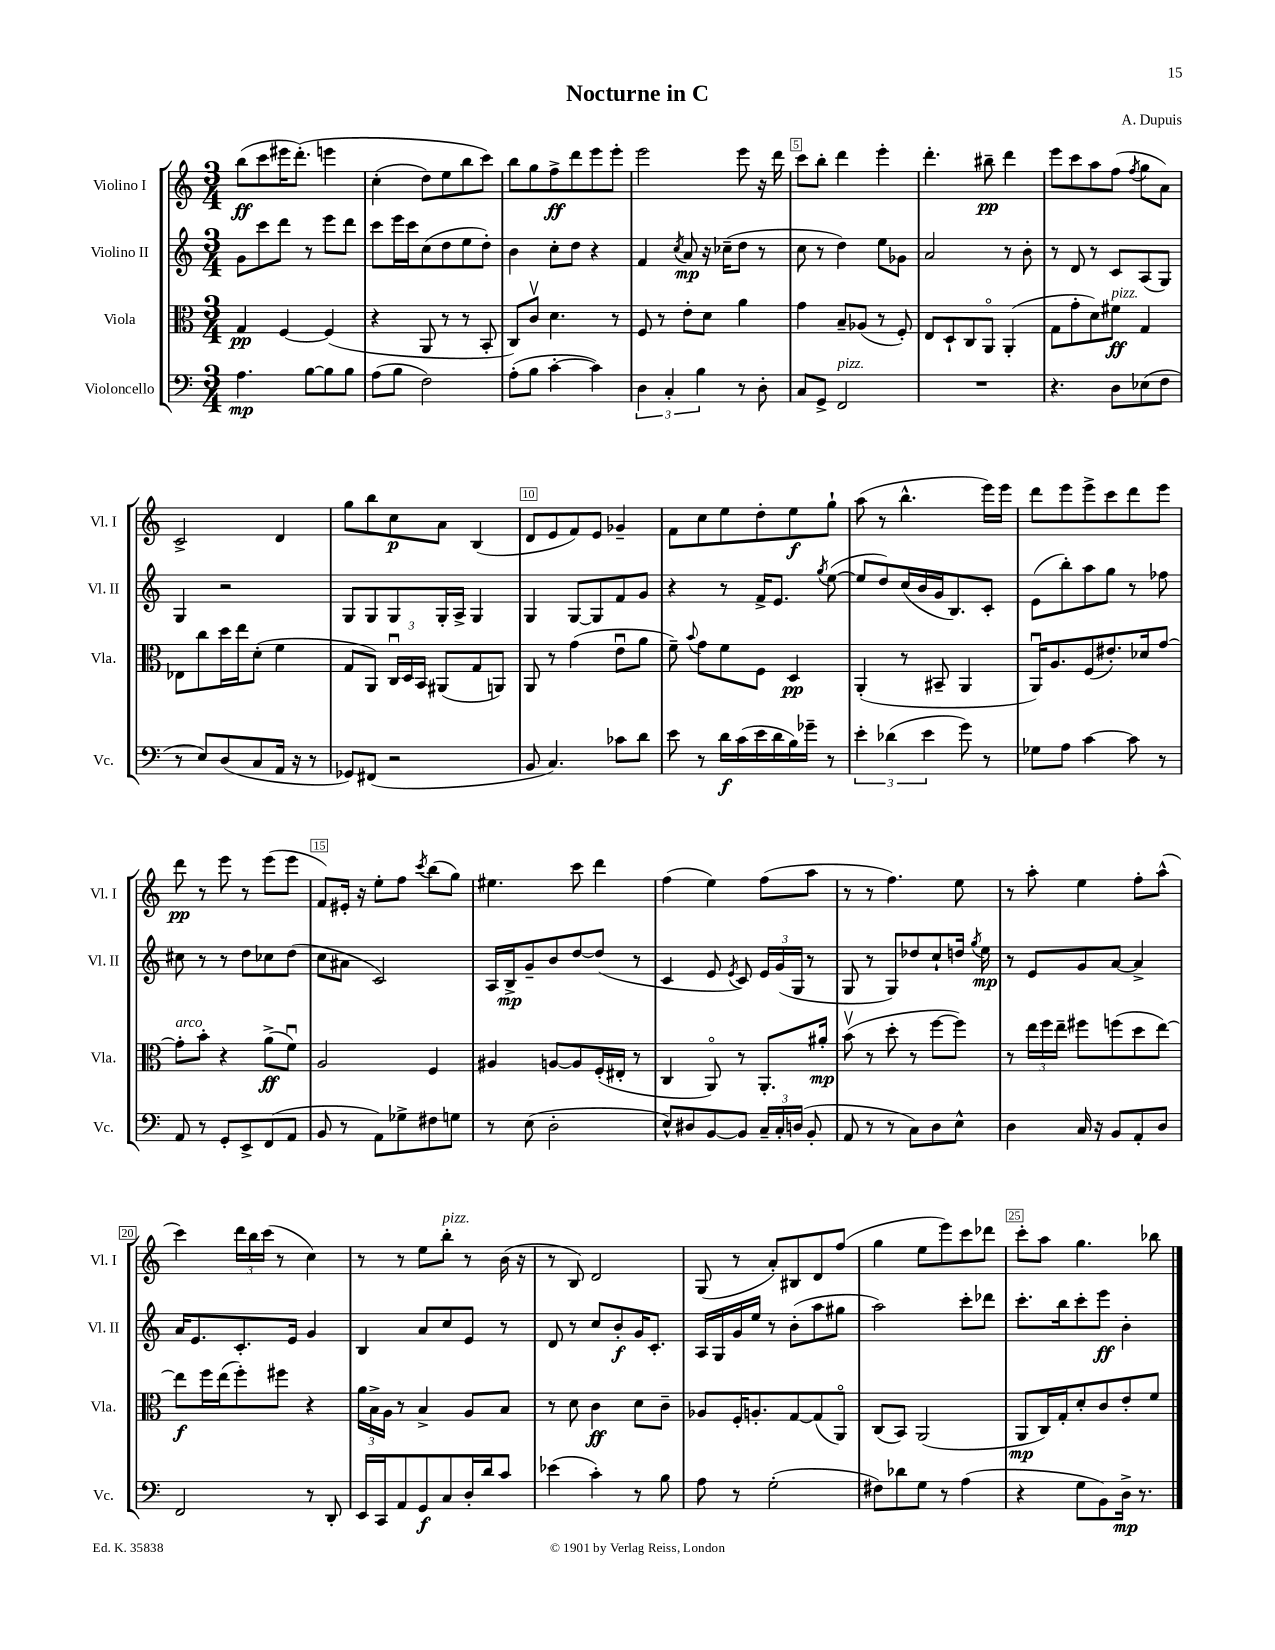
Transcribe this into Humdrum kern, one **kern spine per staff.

**kern	**dynam	**kern	**dynam	**kern	**dynam	**kern	**dynam
*part4	*part4	*part3	*part3	*part2	*part2	*part1	*part1
*staff4	*staff4	*staff3	*staff3	*staff2	*staff2	*staff1	*staff1
*I"Violoncello	*	*I"Viola	*	*I"Violino II	*	*I"Violino I	*
*I'Vc.	*	*I'Vla.	*	*I'Vl. II	*	*I'Vl. I	*
*clefF4	*	*clefC3	*	*clefG2	*	*clefG2	*
*k[]	*	*k[]	*	*k[]	*	*k[]	*
*M3/4	*	*M3/4	*	*M3/4	*	*M3/4	*
=1	=1	=1	=1	=1	=1	=1	=1
4.A\	mp	4G/	pp	8g\L	.	(8bb\L	ff
.	.	.	.	8ccc\	.	8ccc\	.
.	.	[4F/	.	8ddd\J	.	16eee#X\K	.
.	.	.	.	.	.	(8.ddd'\J)	.
[8B\L	.	.	.	8r	.	.	.
8B\]	.	(4F/]	.	8eee\L	.	4eeen\	.
8B\J	.	.	.	8ddd\J	.	.	.
=2	=2	=2	=2	=2	=2	=2	=2
(8A\L	.	4r	.	8ccc\L	.	(4cc'\	.
8B\J	.	.	.	16eee\L	.	.	.
.	.	.	.	16ccc\J	.	.	.
2F\)	.	8AA/	.	(8cc\	.	8dd\L)	.
.	.	8r	.	8dd\	.	8ee\	.
.	.	8r	.	8ee\	.	8bb\	.
.	.	8BB'/	.	8dd'\J)	.	8ccc\J)	.
=3	=3	=3	=3	=3	=3	=3	=3
(8A'\L	.	8C/L)	.	4b\	.	8bb\L	.
8B\J	.	8cv/J	.	.	.	8gg\	.
[4c'\	.	4.d\	.	8cc'\L	.	8ff^\	ff
.	.	.	.	8dd\J	.	8ddd\	.
4c\])	.	.	.	4r	.	8eee\	.
.	.	8r	.	.	.	8eee'\J	.
=4	=4	=4	=4	=4	=4	=4	=4
6D\	.	8F/	.	4f/	.	2eee\	.
.	.	8r	.	.	.	.	.
6C'/	.	.	.	.	.	.	.
.	.	.	.	8qcc/	.	.	.
.	.	8e'\L	.	8a/	mp	.	.
6B\	.	.	.	.	.	.	.
.	.	8d\J	.	16r	.	.	.
.	.	.	.	(16cc-X~\KL	.	.	.
8r	.	4a\	.	8dd\J	.	8eee\	.
8D'\	.	.	.	8r	.	16r	.
.	.	.	.	.	.	16ddd\	.
=5	=5	=5	=5	=5	=5	=5	=5
8C/L	.	4g\	.	8cc\	.	8ccc\L	.
8GG^/J	.	.	.	8r	.	8bb'\J	.
!LO:TX:a:i:t=pizz.	!	!	!	!	!	!	!
2FF/	.	8B~/L	.	4dd\)	.	4ddd\	.
.	.	(8A-X/J	.	.	.	.	.
.	.	8r	.	8ee\L	.	4eee'\	.
.	.	8F'/)	.	8g-X\J	.	.	.
=6	=6	=6	=6	=6	=6	=6	=6
2.r	.	8E/L	.	2a/	.	4.ddd'\	.
.	.	8D`/	.	.	.	.	.
.	.	8C/	.	.	.	.	.
.	.	8AA/J	.	.	.	8bb#X~\	pp
.	.	(4AA'/	.	8r	.	4ddd\	.
.	.	.	.	8b'\	.	.	.
=7	=7	=7	=7	=7	=7	=7	=7
4.r	.	8G\L	.	8r	.	8eee\L	.
.	.	8g'\	.	8d/	.	8ccc\	.
.	.	8d\)	.	8r	.	8aa\	.
!	!	!LO:TX:a:i:t=pizz.	!	!	!	!	!
8D\L	.	8f#X\J	ff	8c/L	.	(8ff\J	.
.	.	.	.	.	.	8qff/	.
(8E-X\	.	4G/	.	(8A/	.	8gg\L	.
8F\J	.	.	.	8G/J)	.	8a\J)	.
!!LO:LB:g=z
=8	=8	=8	=8	=8	=8	=8	=8
8r	.	8E-X\L	.	4G/	.	2c^/	.
8E/L)	.	8cc\	.	.	.	.	.
(8D/	.	16dd\L	.	2r	.	.	.
.	.	16ee\J	.	.	.	.	.
8C/	.	(8d'\J	.	.	.	.	.
16AA/Jk	.	4f\	.	.	.	4d/	.
16r	.	.	.	.	.	.	.
8r	.	.	.	.	.	.	.
=9	=9	=9	=9	=9	=9	=9	=9
8GG-X/L)	.	8G/L	.	8G/L	.	8gg\L	.
(8FF#X/J	.	8AA/J)	.	8G/	.	8bb\	.
2r	.	24Cu/LL	.	8G/	.	8cc\	p
.	.	24D/	.	.	.	.	.
.	.	24BB/JJ	.	.	.	.	.
.	.	(8AA#X/L	.	16G'/L	.	8a\J	.
.	.	.	.	16A^/JJ	.	.	.
.	.	8G/	.	4G/	.	(4B/	.
.	.	8AAn/J)	.	.	.	.	.
=10	=10	=10	=10	=10	=10	=10	=10
8BB/	.	8AA/	.	4G/	.	8d/L	.
4.C/)	.	8r	.	.	.	8e/	.
.	.	(4g\	.	[8G/L	.	8f/)	.
.	.	.	.	8G/]	.	8e/J	.
8c-X\L	.	8eu\L	.	8f/	.	4g-X~/	.
8d\J	.	8a\J	.	8g/J	.	.	.
=11	=11	=11	=11	=11	=11	=11	=11
8e\	.	8f~\)	.	4r	.	8f\L	.
.	.	8qqb/	.	.	.	.	.
8r	.	8g\L	.	.	.	8cc\	.
16d\LL	f	8f\	.	8r	.	8ee\	.
(16c\	.	.	.	.	.	.	.
16e\	.	8F\J	.	16f^/KL	.	8dd'\	.
16d\	.	.	.	8.e/J	.	.	.
16B\)	.	4D/	pp	.	.	8ee\	f
16g-X~\JJ	.	.	.	.	.	.	.
.	.	.	.	8qgg/	.	.	.
8r	.	.	.	([8ee\	.	8gg`\J	.
=12	=12	=12	=12	=12	=12	=12	=12
6e'\	.	(4AA'/	.	8ee/L]	.	(8aa\	.
.	.	.	.	8dd/)	.	8r	.
(6d-X\	.	.	.	.	.	.	.
.	.	8r	.	(16cc/L	.	4.bb^^\	.
.	.	.	.	16b/	.	.	.
6e\	.	.	.	.	.	.	.
.	.	8BB#X~/	.	16g/J	.	.	.
.	.	.	.	8.B/)	.	.	.
8g\)	.	4AA/	.	.	.	.	.
8r	.	.	.	8c'/J	.	16eee\LL)	.
.	.	.	.	.	.	16eee\JJ	.
=13	=13	=13	=13	=13	=13	=13	=13
8G-X\L	.	16AAu/KL)	.	(8e\L	.	8ddd\L	.
.	.	8.A/	.	.	.	.	.
8A\J	.	.	.	8bb'\)	.	8eee\	.
[4c\	.	(8F/	.	8aa\	.	8eee^\	.
.	.	8.e#X'/)	.	8gg\J	.	8ccc\	.
8c\]	.	.	.	8r	.	8ddd\	.
.	.	16d-X/k	.	.	.	.	.
8r	.	[8g/J	.	8ff-X\	.	8eee\J	.
!!LO:LB:g=z
=14	=14	=14	=14	=14	=14	=14	=14
!	!	!LO:TX:a:i:t=arco	!	!	!	!	!
8AA/	.	8g'\L]	.	8cc#X\	.	8ddd\	pp
8r	.	8b'\J	.	8r	.	8r	.
8GG'/L	.	4r	.	8r	.	8eee\	.
8EE^/	.	.	.	8dd\L	.	8r	.
(8FF/	.	(8a^\L	ff	8cc-X\	.	(8eee\L	.
8AA/J	.	8fu\J)	.	(8dd\J	.	8eee\J	.
=15	=15	=15	=15	=15	=15	=15	=15
8BB/	.	2A/	.	8cc\L	.	8f/L)	.
8r	.	.	.	8a#X\J	.	16e#X'/Jk	.
.	.	.	.	.	.	16r	.
8AA\L)	.	.	.	2c/)	.	8ee'\L	.
8G-X^\	.	.	.	.	.	8ff\J	.
.	.	.	.	.	.	8qccc/	.
8F#X\	.	4F/	.	.	.	(8bb\L	.
8Gn\J	.	.	.	.	.	8gg\J)	.
=16	=16	=16	=16	=16	=16	=16	=16
8r	.	4A#X/	.	16A/LL	.	4.ee#X\	.
.	.	.	.	16B^/J	mp	.	.
(8E\	.	.	.	8g~/	.	.	.
2D'\	.	[8An/L	.	8b/	.	.	.
.	.	8A/]	.	[8dd/	.	8ccc\	.
.	.	(16F'/L	.	(8dd/J]	.	4ddd\	.
.	.	16E#X'/JJ	.	.	.	.	.
.	.	8r	.	8r	.	.	.
=17	=17	=17	=17	=17	=17	=17	=17
8E^^/L)	.	4C/	.	4c/	.	(4ff\	.
8D#X/	.	.	.	.	.	.	.
[8BB/	.	8AA/)	.	8e/	.	4ee\)	.
.	.	.	.	8qe/	.	.	.
8BB/J]	.	8r	.	8c/)	.	.	.
24C~/LL	.	8.AA'/L	.	24e/LL	.	(8ff\L	.
24C'/	.	.	.	(24g/	.	.	.
(24Dn/JJ	.	.	.	24G/JJ	.	.	.
8BB'/	.	.	.	8r	.	8aa\J	.
.	.	16a#X'/Jk	mp	.	.	.	.
=18	=18	=18	=18	=18	=18	=18	=18
8AA/	.	(8bv\	.	8G/	.	8r	.
8r	.	8r	.	8r	.	8r	.
8r	.	8dd'\	.	8G/L)	.	4.ff\)	.
8C\L)	.	8r	.	8dd-X/	.	.	.
8D\	.	[8ff\L	.	8cc`/	.	.	.
8E^^\J	.	8ff\J])	.	16ddn/Jk	.	8ee\	.
.	.	.	.	8qgg/	.	.	.
.	.	.	.	16ee\	mp	.	.
=19	=19	=19	=19	=19	=19	=19	=19
4D\	.	8r	.	8r	.	8r	.
.	.	24ee\LL	.	8e/L	.	8aa'\	.
.	.	24ff\	.	.	.	.	.
.	.	24ee~\JJ	.	.	.	.	.
16C/	.	8ff#X\L	.	8g/	.	4ee\	.
16r	.	.	.	.	.	.	.
8BB/L	.	(8ffn\	.	[8a/J	.	.	.
8AA'/	.	8dd\	.	4a^/]	.	8ff'\L	.
8D/J	.	[8ee\J)	.	.	.	(8aa^^\J	.
!!LO:LB:g=z
=20	=20	=20	=20	=20	=20	=20	=20
2FF/	.	8ee\L]	f	16a/KL	.	4ccc\)	.
.	.	.	.	8.e/	.	.	.
.	.	16ff\L	.	.	.	.	.
.	.	(16ee\J	.	.	.	.	.
.	.	8ff'\)	.	8.c'/	.	24ddd\LL	.
.	.	.	.	.	.	24bb\	.
.	.	.	.	.	.	(24ccc\JJ	.
.	.	8ff#X\J	.	.	.	8r	.
.	.	.	.	16e/Jk	.	.	.
8r	.	4r	.	4g/	.	4cc\)	.
8DD'/	.	.	.	.	.	.	.
=21	=21	=21	=21	=21	=21	=21	=21
16EE/LL	.	24a\LL	.	4B/	.	8r	.
.	.	24B^\	.	.	.	.	.
16CC/J	.	.	.	.	.	.	.
.	.	24A\JJ	.	.	.	.	.
8AA/	.	8r	.	.	.	8r	.
8GG/	f	4B^/	.	8a/L	.	8ee\L	.
!	!	!	!	!	!	!LO:TX:a:i:t=pizz.	!
8C/	.	.	.	8cc/	.	8bb'\J	.
16D'/L	.	8A/L	.	8e/J	.	8r	.
16d/J	.	.	.	.	.	.	.
8c/J	.	8B/J	.	8r	.	(16b\	.
.	.	.	.	.	.	16r	.
=22	=22	=22	=22	=22	=22	=22	=22
(4e-X\	.	8r	.	8d/	.	8r	.
.	.	8d\	.	8r	.	8B/)	.
4c'\)	.	4c\	ff	8cc/L	.	2d/	.
.	.	.	.	8b'/	f	.	.
8r	.	8d\L	.	16g/K	.	.	.
.	.	.	.	8.c'/J	.	.	.
8B\	.	8c~\J	.	.	.	.	.
=23	=23	=23	=23	=23	=23	=23	=23
8A\	.	8A-X/L	.	16A/LL	.	(8G/	.
.	.	.	.	16G/	.	.	.
8r	.	16F'/K	.	16g/	.	8r	.
.	.	8.An'/	.	16ee/JJ	.	.	.
(2G'\	.	.	.	8r	.	8a'/L)	.
.	.	[8G/	.	(8b'\L	.	8B#X/	.
.	.	(8G/]	.	8aa\	.	8d/	.
.	.	8AA/J)	.	8gg#X\J	.	(8ff/J	.
=24	=24	=24	=24	=24	=24	=24	=24
8F#X\L)	.	(8C/L	.	2aa\)	.	4gg\	.
8d-X\	.	8BB/J)	.	.	.	.	.
8G\J	.	(2AA/	.	.	.	8ee\L	.
8r	.	.	.	.	.	8eee\)	.
(4A\	.	.	.	8ccc'\L	.	8ccc\	.
.	.	.	.	8ddd-X\J	.	8ddd-X\J	.
=25	=25	=25	=25	=25	=25	=25	=25
4r	.	8AA/L	mp	8.ccc'\L	.	8ccc'\L	.
.	.	16C/L)	.	.	.	8aa\J	.
.	.	16G'/J	.	16bb\k	.	.	.
8G\L	.	8d'/	.	8ccc'\	.	4.gg\	.
8BB\)	.	8c/	.	8eee\J	ff	.	.
16D^\Jk	mp	8e'/	.	4b'\	.	.	.
8.r	.	.	.	.	.	.	.
.	.	8f/J	.	.	.	8bb-X\	.
==	==	==	==	==	==	==	==
*-	*-	*-	*-	*-	*-	*-	*-
